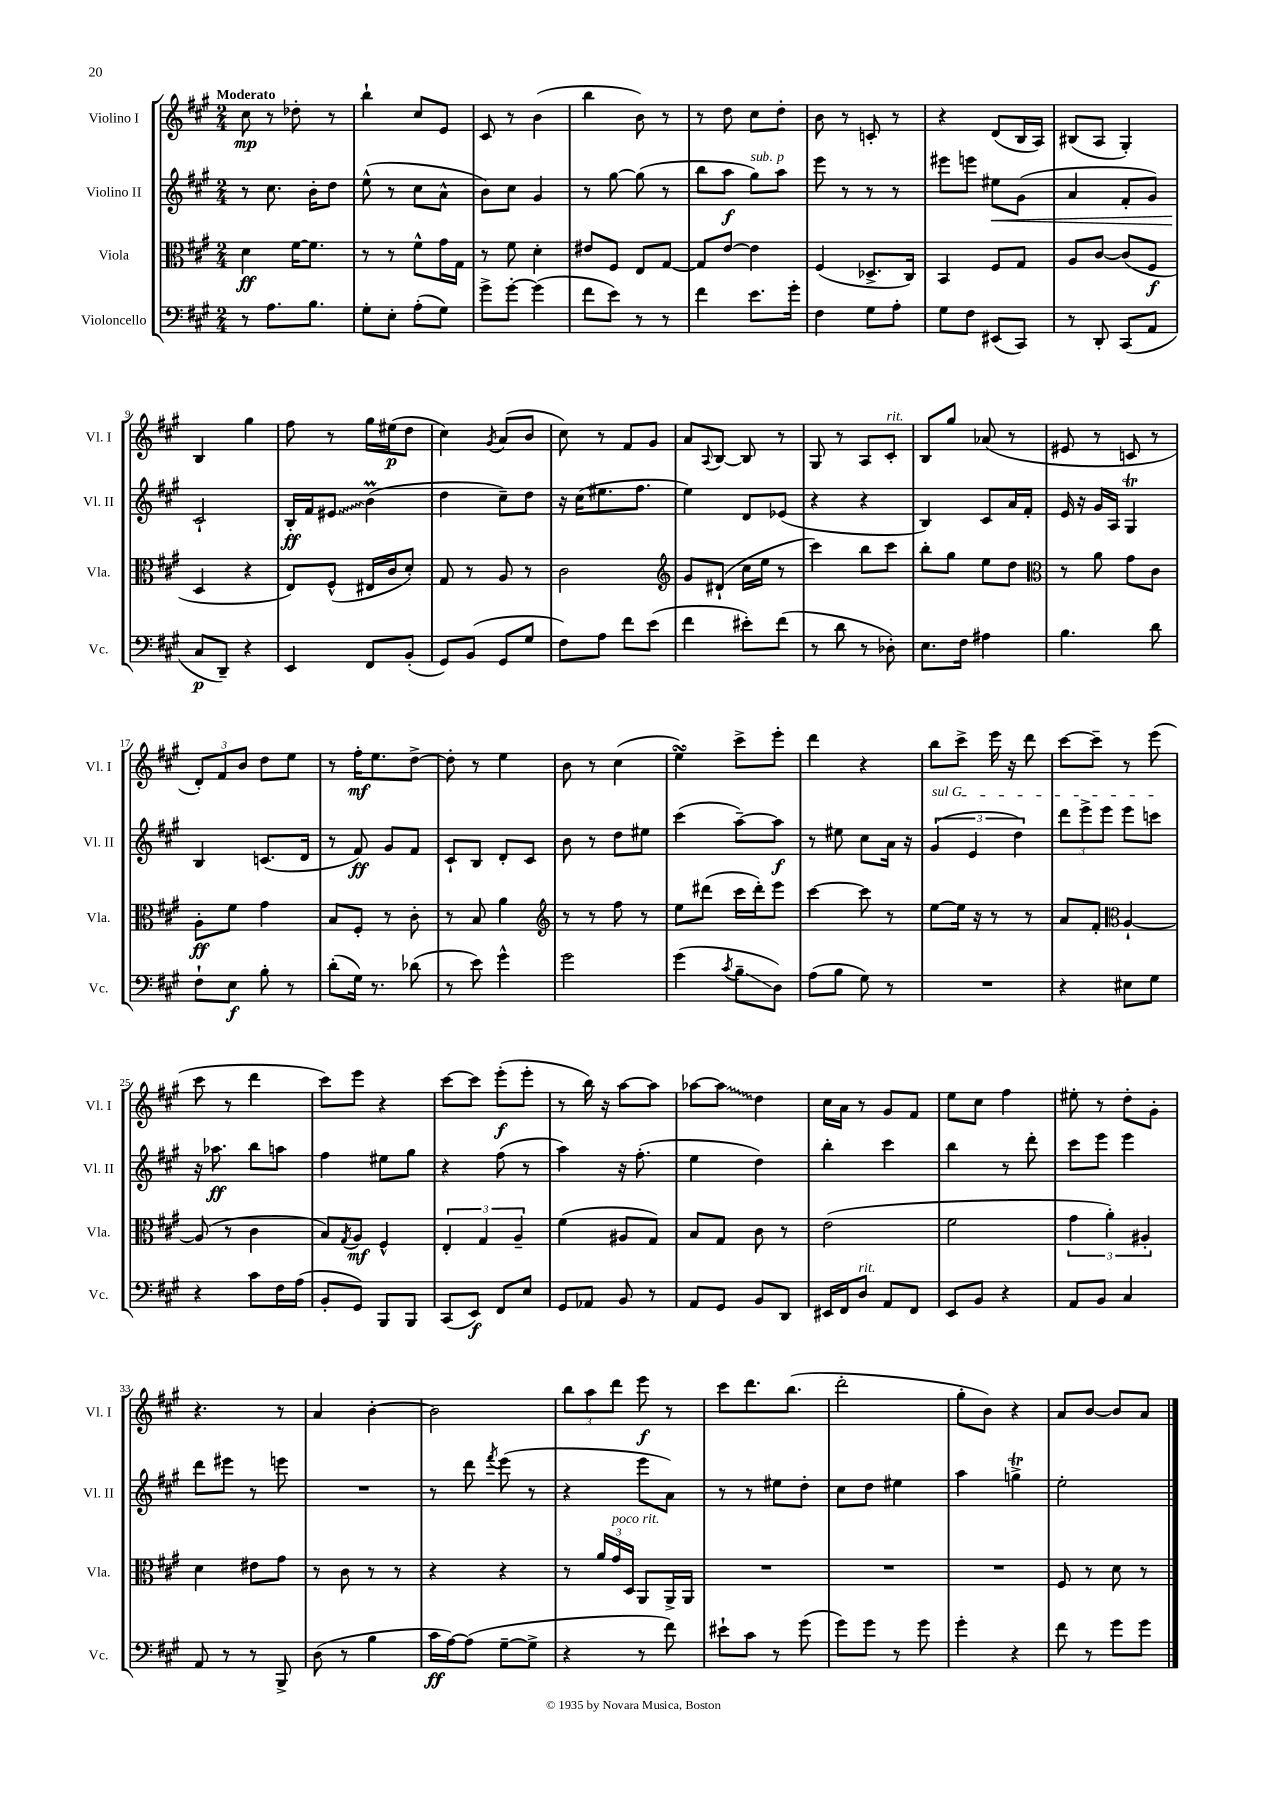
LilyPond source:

<<
\new StaffGroup <<
\new Staff = "s0" \with { instrumentName = "Violino I" shortInstrumentName = "Vl. I" } {
    \clef treble \key a \major \numericTimeSignature \time 2/4 \tempo "Moderato"
    cis''8\mp r8 des''8-. r8 |
    b''4-! cis''8 e'8 |
    cis'8 r8 b'4( |
    b''4 b'8) r8 |
    r8 d''8 cis''8 d''8-. |
    b'8 r8 c'8-. r8 |
    r4 d'8( b16 a16) |
    bis8( a8 gis4-.) |
    b4 gis''4 |
    fis''8 r8 gis''16 eis''16\p( d''8 |
    cis''4) \acciaccatura { gis'8 } a'8( b'8 |
    cis''8) r8 fis'8 gis'8 |
    a'8 \appoggiatura { a8 } b8~ b8 r8 |
    gis8 r8 a8 cis'8-.^\markup { \italic "rit." } |
    b8 gis''8 aes'8( r8 |
    eis'8 r8 c'8 r8 |
    \tuplet 3/2 { d'8-.) fis'8 b'8 } d''8 e''8 |
    r8 fis''16-.\mf e''8. d''8~-> |
    d''8-. r8 e''4 |
    b'8 r8 cis''4( |
    e''4\turn) cis'''8-> e'''8-. |
    d'''4 r4 |
    b''8 cis'''8-> e'''16 r16 d'''8 |
    cis'''8~ cis'''8-- r8 e'''8( |
    cis'''8 r8 d'''4 |
    cis'''8) e'''8 r4 |
    cis'''8~ cis'''8 e'''8-.\f( e'''8-. |
    r8 b''16) r16 a''8~ a''8 |
    aes''8~ \once \override Glissando.style = #'zigzag aes''8\glissando d''4 |
    cis''16 a'16 r8 gis'8 fis'8 |
    e''8 cis''8 fis''4 |
    eis''8-. r8 d''8-. gis'8-. |
    r4. r8 |
    a'4 b'4~-. |
    b'2 |
    \tuplet 3/2 { b''8 a''8 d'''8 } e'''8\f r8 |
    cis'''8 d'''8. b''8.( |
    d'''2-. |
    gis''8-. b'8) r4 |
    a'8 b'8~ b'8 a'8 \bar "|." |
}
\new Staff = "s1" \with { instrumentName = "Violino II" shortInstrumentName = "Vl. II" } {
    \clef treble \key a \major \numericTimeSignature \time 2/4
    r8 cis''8. b'16-. d''8 |
    e''8-^( r8 cis''8 a'8-^ |
    b'8) cis''8 gis'4 |
    r8 gis''8~ gis''8( r8 |
    b''8 a''8\f gis''8^\markup { \italic "sub. p" }) a''8 |
    e'''8 r8 r8 r8 |
    eis'''8 e'''8 eis''8\< gis'8( |
    a'4 fis'8-. gis'8) |
    cis'2-!\! |
    b16-.\ff fis'16 \once \override Glissando.style = #'zigzag eis'8\glissando b'4\prall( |
    d''4 cis''8--) d''8 |
    r16 cis''16( eis''8. fis''8. |
    e''4) d'8 ees'8( |
    r4 r4 |
    b4) cis'8 a'16 fis'16-. |
    e'16 r16 gis'16 a16 gis4\trill |
    b4 c'8.( d'16 |
    r8 fis'8\ff) gis'8 fis'8 |
    cis'8-! b8 d'8-. cis'8 |
    b'8 r8 d''8 eis''8 |
    cis'''4( a''8~--) a''8\f |
    r8 eis''8 cis''8 a'16 r16 |
    \tuplet 3/2 { \once \override TextSpanner.bound-details.left.text = \markup { \italic "sul G" } gis'4\startTextSpan( e'4 d''4) } |
    \tuplet 3/2 { d'''8 e'''8-> e'''8 } e'''8 c'''8\stopTextSpan |
    r16 aes''8.\ff b''8 a''8 |
    fis''4 eis''8 gis''8 |
    r4 fis''8( r8 |
    a''4) r16 fis''8.-.( |
    e''4 d''4) |
    b''4-. cis'''4 |
    b''4 r8 d'''8-. |
    cis'''8 e'''8 e'''4 |
    d'''8 eis'''8 r8 e'''8 |
    R2 |
    r8 d'''8 \acciaccatura { fis'''8 } e'''8( r8 |
    r4 e'''8 a'8) |
    r8 r8 eis''8 d''8-. |
    cis''8 d''8 eis''4 |
    a''4 g''4->\trill |
    e''2-. \bar "|." |
}
\new Staff = "s2" \with { instrumentName = "Viola" shortInstrumentName = "Vla." } {
    \clef alto \key a \major \numericTimeSignature \time 2/4
    d'4\ff fis'16~ fis'8. |
    r8 r8 fis'8-^ gis'16 gis16 |
    r8 fis'8 d'4-. |
    eis'8 fis8 e8 gis8~ |
    gis8 e'8~ e'4 |
    fis4( des8.-> cis16) |
    b,4 fis8 gis8 |
    a8 cis'8~ cis'8( fis8\f |
    d4 r4 |
    e8) fis8-^( eis16 cis'16 d'8-.) |
    gis8 r8 a8 r8 |
    cis'2 |
    \clef treble gis'8 dis'8-!( cis''16 e''16 r8 |
    cis'''4) b''8 cis'''8 |
    b''8-. gis''8 e''8 d''8 |
    \clef alto r8 a'8 gis'8 cis'8 |
    a8-.\ff fis'8 gis'4 |
    b8 fis8-. r8 cis'8-. |
    r8 b8 a'4 |
    \clef treble r8 r8 fis''8 r8 |
    e''8 dis'''8( cis'''16 dis'''16-.) e'''8 |
    cis'''4~ cis'''8 r8 |
    e''8~ e''16 r16 r8 r8 |
    a'8 fis'8-. \clef alto a4~-! |
    a8( r8 cis'4 |
    b8) \acciaccatura { gis8 } a8\mf fis4-^ |
    \tuplet 3/2 { e4-. gis4 a4-- } |
    fis'4( ais8 gis8) |
    b8 gis8 cis'8 r8 |
    e'2( |
    fis'2 |
    \tuplet 3/2 { gis'4 a'4-.) ais4-. } |
    d'4 eis'8 gis'8 |
    r8 cis'8 r8 r8 |
    r4 r4 |
    r8 \tuplet 3/2 { a'16 gis'16^\markup { \italic "poco rit." } d16 } a,8 a,16-> a,16 |
    R2 |
    R2 |
    R2 |
    fis8 r8 d'8 r8 \bar "|." |
}
\new Staff = "s3" \with { instrumentName = "Violoncello" shortInstrumentName = "Vc." } {
    \clef bass \key a \major \numericTimeSignature \time 2/4
    r8 a8. b8. |
    gis8-. e8-. a8-.( gis8) |
    gis'8-> gis'8~-. gis'4( |
    fis'8 e'8) r8 r8 |
    fis'4 e'8. gis'16-. |
    fis4 gis8 a8-. |
    gis8 fis8 eis,8( cis,8) |
    r8 d,8-. cis,8( a,8 |
    cis8\p d,8--) r4 |
    e,4 fis,8 b,8-.( |
    gis,8) b,8( gis,8 gis8 |
    fis8) a8 fis'8 e'8( |
    fis'4 eis'8-.) fis'8( |
    r8 d'8 r8 des8-.) |
    e8. fis16 ais4 |
    b4. d'8 |
    fis8-! e8\f b8-. r8 |
    d'8-.( gis16) r8. des'8( |
    r8 e'8) gis'4-^ |
    gis'2 |
    gis'4( \acciaccatura { cis'8 } b8--\glissando d8) |
    a8( b8 gis8) r8 |
    R2 |
    r4 eis8 gis8 |
    r4 cis'8 fis16 a16( |
    b,8-. gis,8) b,,8 b,,8 |
    cis,8( e,8\f) fis,8 e8 |
    gis,8 aes,8 b,8 r8 |
    a,8 gis,8 b,8 d,8 |
    eis,16 fis,16 d8^\markup { \italic "rit." } a,8 fis,8 |
    e,8 b,8 r4 |
    a,8 b,8 cis4 |
    a,8 r8 r8 b,,8-> |
    d8( r8 b4 |
    cis'16\ff a16~) a8( gis8~-- gis8-> |
    r4 r8 fis'8) |
    eis'8-! cis'8 r8 gis'8( |
    gis'8) gis'8 r8 gis'8 |
    gis'4-. r4 |
    fis'8 r8 gis'8 gis'8 \bar "|." |
}
>>
>>
